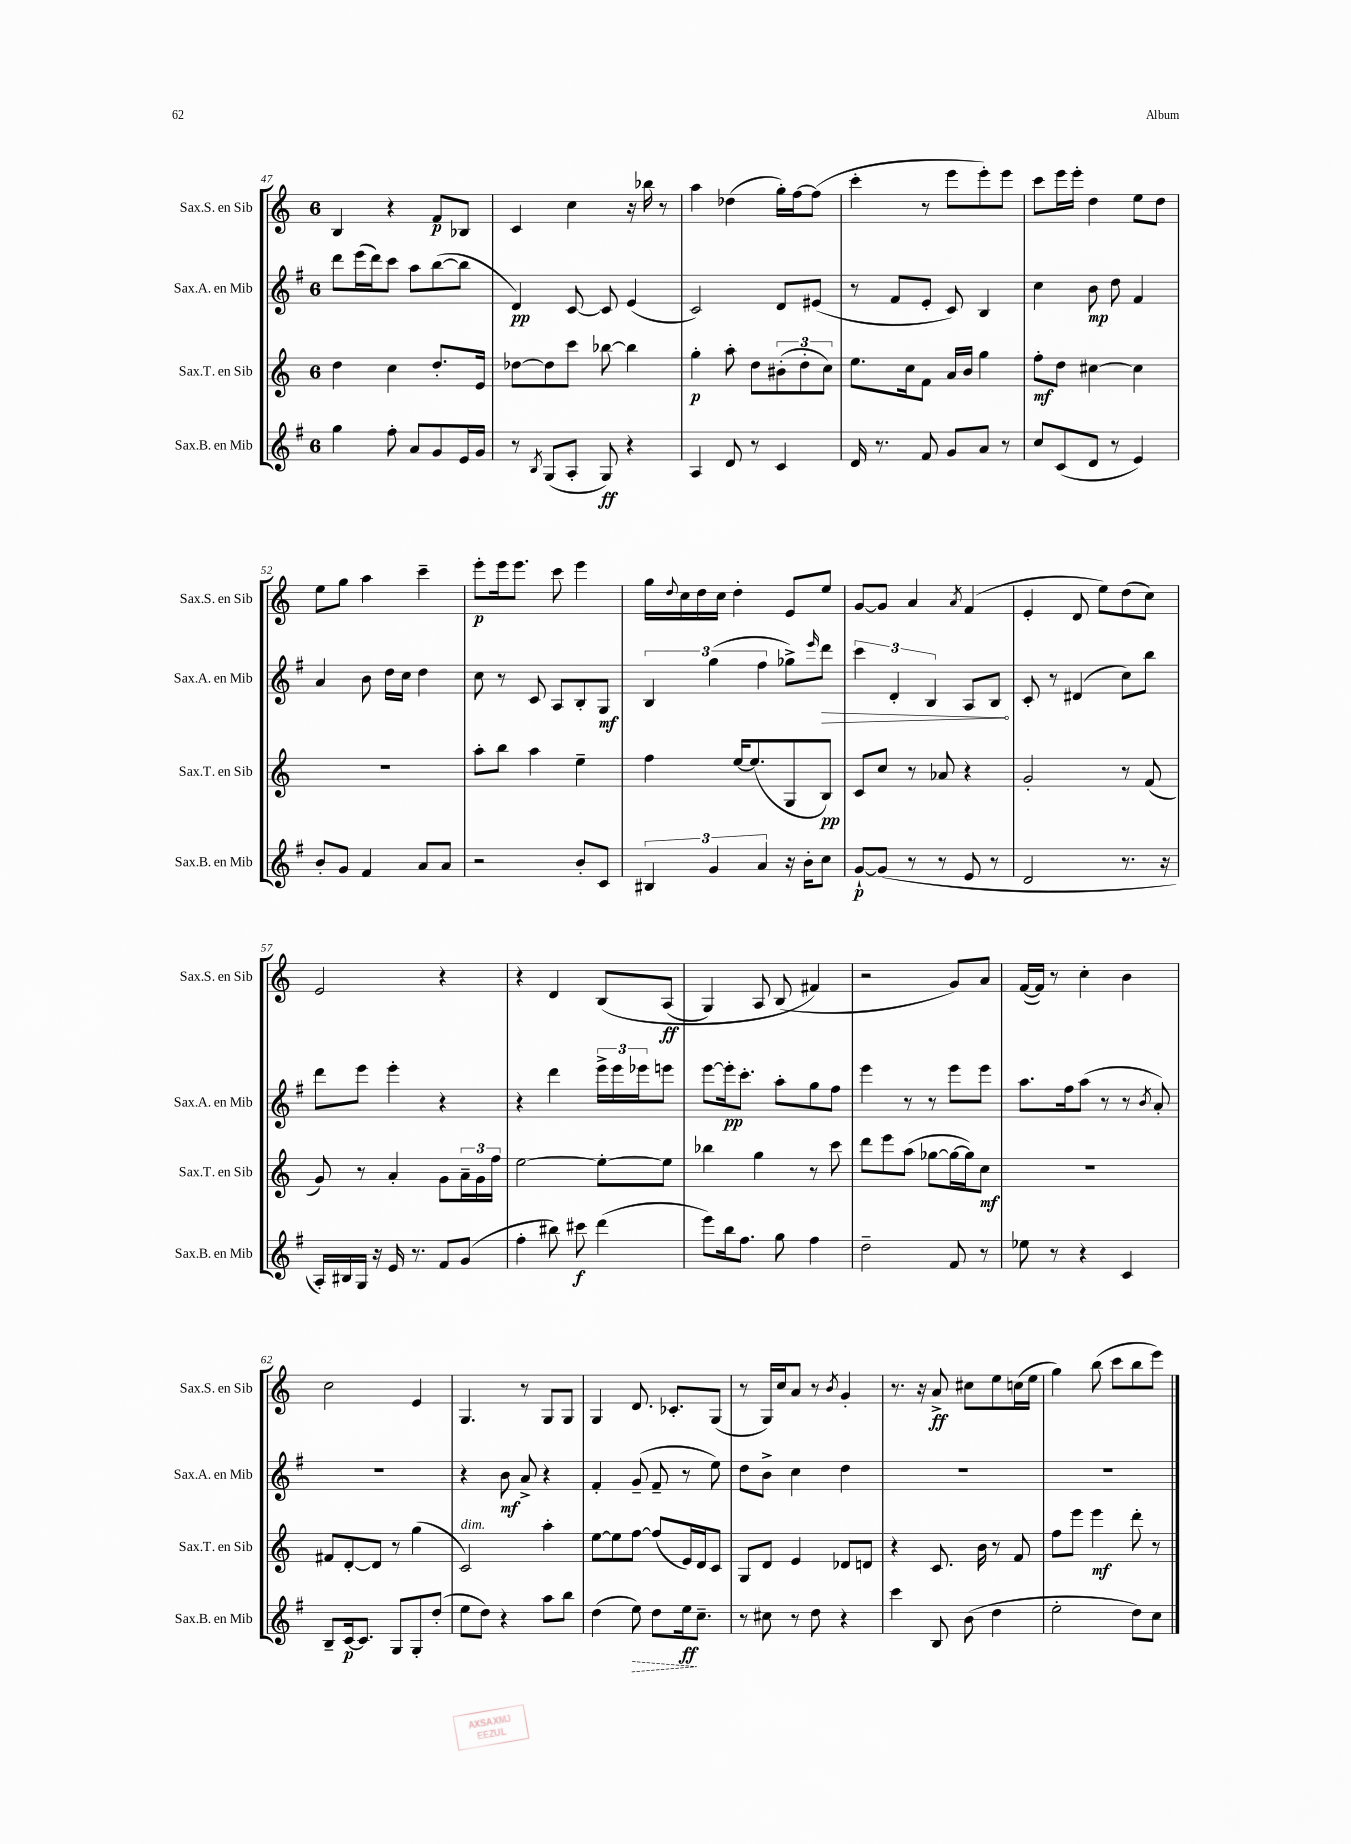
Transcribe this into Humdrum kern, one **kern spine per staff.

**kern	**dynam	**kern	**dynam	**kern	**dynam	**kern	**dynam
*part4	*part4	*part3	*part3	*part2	*part2	*part1	*part1
*staff4	*staff4	*staff3	*staff3	*staff2	*staff2	*staff1	*staff1
*I"Sax.B. en Mib	*	*I"Sax.T. en Sib	*	*I"Sax.A. en Mib	*	*I"Sax.S. en Sib	*
*I'Sax.B. en Mib	*	*I'Sax.T. en Sib	*	*I'Sax.A. en Mib	*	*I'Sax.S. en Sib	*
*clefG2	*	*clefG2	*	*clefG2	*	*clefG2	*
*k[f#]	*	*k[]	*	*k[f#]	*	*k[]	*
*M6/8	*	*M6/8	*	*M6/8	*	*M6/8	*
=47	=47	=47	=47	=47	=47	=47	=47
4gg\	.	4dd\	.	8ddd\L	.	4B/	.
.	.	.	.	(16eee\L	.	.	.
.	.	.	.	16ddd\J)	.	.	.
8ff#'\	.	4cc\	.	8ccc\J	.	4r	.
8a/L	.	.	.	8aa\L	.	.	.
8g/	.	8.dd'/L	.	([8bb\	.	8f/L	p
16e/L	.	.	.	8bb\J]	.	8B-X/J	.
16g/JJ	.	16e/Jk	.	.	.	.	.
=48	=48	=48	=48	=48	=48	=48	=48
8r	.	[8dd-X\L	.	4d/)	pp	4c/	.
8qB/	.	.	.	.	.	.	.
(8G/L	.	8dd-\]	.	.	.	.	.
8A'/J	.	8ccc\J	.	[8c/	.	4cc\	.
8G/)	ff	[8bb-X\	.	8c/]	.	.	.
4r	.	4bb-\]	.	(4e/	.	16r	.
.	.	.	.	.	.	16bb-X\	.
.	.	.	.	.	.	8r	.
=49	=49	=49	=49	=49	=49	=49	=49
4A/	.	4gg'\	p	2c/)	.	4aa\	.
8d/	.	8aa'\	.	.	.	(4dd-X\	.
8r	.	8dd\L	.	.	.	.	.
4c/	.	(12b#X'\	.	8d/L	.	16gg'\LL)	.
.	.	.	.	.	.	[16ff\J	.
.	.	12dd'\	.	.	.	.	.
.	.	.	.	(8e#X/J	.	(8ff\J]	.
.	.	12cc\J)	.	.	.	.	.
=50	=50	=50	=50	=50	=50	=50	=50
16d/	.	8.ee\L	.	8r	.	4ccc'\	.
8.r	.	.	.	.	.	.	.
.	.	.	.	8f#/L	.	.	.
.	.	16cc\k	.	.	.	.	.
8f#/	.	8f\J	.	8e'/J	.	8r	.
8g/L	.	16a/LL	.	8c/)	.	8eee\L	.
.	.	16b/JJ	.	.	.	.	.
8a/J	.	4gg\	.	4B/	.	8eee'\)	.
8r	.	.	.	.	.	8eee\J	.
=51	=51	=51	=51	=51	=51	=51	=51
8cc/L	.	8ff'\L	mf	4cc\	.	8ccc\L	.
(8c/	.	8dd\J	.	.	.	16eee\L	.
.	.	.	.	.	.	16eee'\JJ	.
8d/J	.	[4cc#X\	.	8b\	mp	4dd\	.
8r	.	.	.	8dd\	.	.	.
4e/)	.	4cc#\]	.	4f#/	.	8ee\L	.
.	.	.	.	.	.	8dd\J	.
!!LO:LB:g=z
=52	=52	=52	=52	=52	=52	=52	=52
8b'/L	.	2.r	.	4a/	.	8ee\L	.
8g/J	.	.	.	.	.	8gg\J	.
4f#/	.	.	.	8b\	.	4aa\	.
.	.	.	.	16dd\LL	.	.	.
.	.	.	.	16cc\JJ	.	.	.
8a/L	.	.	.	4dd\	.	4ccc~\	.
8a/J	.	.	.	.	.	.	.
=53	=53	=53	=53	=53	=53	=53	=53
2r	.	8aa'\L	.	8cc\	.	8eee'\L	p
.	.	8bb\J	.	8r	.	16eee\k	.
.	.	.	.	.	.	8.eee\J	.
.	.	4aa\	.	8c/	.	.	.
.	.	.	.	8A/L	.	8ccc\	.
8b'/L	.	4ee~\	.	8B'/	.	4eee\	.
8c/J	.	.	.	8G/J	mf	.	.
=54	=54	=54	=54	=54	=54	=54	=54
6B#X/	.	4ff\	.	6B/	.	16gg\LL	.
.	.	.	.	.	.	8qqdd/	.
.	.	.	.	.	.	16cc\	.
.	.	.	.	.	.	16dd\	.
6g/	.	.	.	(6gg\	.	.	.
.	.	.	.	.	.	16cc\JJ	.
.	.	[16ee/KL	.	.	.	4dd'\	.
.	.	(8.ee/]	.	.	.	.	.
6a/	.	.	.	6ff#\	.	.	.
16r	.	8G/	.	8gg-X^\L)	.	8e/L	.
16b'\KL	.	.	.	.	.	.	.
.	.	.	.	16qqeee/	.	.	.
!	!	!	!	!	!LO:HP:b	!	!
8cc\J	.	8B/J)	pp	8ddd\J	>	8ee/J	.
=55	=55	=55	=55	=55	=55	=55	=55
[8g`/L	p	8c/L	.	6ccc\	.	[8g/L	.
(8g/J]	.	8cc/J	.	.	.	8g/J]	.
.	.	.	.	6d'/	.	.	.
8r	.	8r	.	.	.	4a/	.
.	.	.	.	6B/	.	.	.
8r	.	8a-X/	.	.	.	.	.
.	.	.	.	.	.	8qa/	.
8e/	.	4r	.	8A/L	.	(4f/	.
8r	.	.	.	8B/J	.	.	.
.	.	.	.	.	]	.	.
=56	=56	=56	=56	=56	=56	=56	=56
2d/	.	2g'/	.	8c'/	.	4e'/	.
.	.	.	.	8r	.	.	.
.	.	.	.	(4d#X/	.	8d/	.
.	.	.	.	.	.	8ee\L)	.
8.r	.	8r	.	8cc\L)	.	(8dd\	.
.	.	(8f/	.	8bb\J	.	8cc\J)	.
16r	.	.	.	.	.	.	.
!!LO:LB:g=z
=57	=57	=57	=57	=57	=57	=57	=57
16A'/LL)	.	8g/)	.	8ddd\L	.	2e/	.
16B#X/	.	.	.	.	.	.	.
16G/JJ	.	8r	.	8eee\J	.	.	.
16r	.	.	.	.	.	.	.
16e/	.	4a'/	.	4eee'\	.	.	.
8.r	.	.	.	.	.	.	.
8f#/L	.	8g\L	.	4r	.	4r	.
(8g/J	.	24a~\L	.	.	.	.	.
.	.	24g\	.	.	.	.	.
.	.	24ff\JJ	.	.	.	.	.
=58	=58	=58	=58	=58	=58	=58	=58
4ff#'\	.	[2ee\	.	4r	.	4r	.
8bb#X\)	.	.	.	4ddd\	.	4d/	.
8ccc#X\	f	.	.	.	.	.	.
(4ddd\	.	8ee'\L_	.	24eee^\LL	.	(8B/L	.
.	.	.	.	24eee\	.	.	.
.	.	.	.	24eee-X\J	.	.	.
.	.	8ee\J]	.	8eeen\J	.	(8A/J	ff
=59	=59	=59	=59	=59	=59	=59	=59
8eee\L)	.	4bb-X\	.	[8eee\L	.	4G/)	.
16bb\k	.	.	.	16eee'\k]	pp	.	.
8.ff#\J	.	.	.	8.ccc'\J	.	.	.
.	.	4gg\	.	.	.	8A/	.
8gg\	.	.	.	8aa'\L	.	(8B/	.
4ff#\	.	8r	.	8gg\	.	4f#X/)	.
.	.	8ccc\	.	8ff#\J	.	.	.
=60	=60	=60	=60	=60	=60	=60	=60
2dd~\	.	8ddd\L	.	4eee\	.	2r	.
.	.	8eee\	.	.	.	.	.
.	.	(8aa\J	.	8r	.	.	.
.	.	[8gg-X\L	.	8r	.	.	.
8f#/	.	16gg-\L_	.	8eee\L	.	8g/L)	.
.	.	16gg-\J])	.	.	.	.	.
8r	.	8cc\J	mf	8eee\J	.	8a/J	.
=61	=61	=61	=61	=61	=61	=61	=61
8ee-X\	.	2.r	.	8.aa\L	.	([16f/LL	.
.	.	.	.	.	.	16f/JJ])	.
8r	.	.	.	.	.	8r	.
.	.	.	.	16ff#\k	.	.	.
4r	.	.	.	(8aa\J	.	4cc'\	.
.	.	.	.	8r	.	.	.
4c/	.	.	.	8r	.	4b\	.
.	.	.	.	8qb/	.	.	.
.	.	.	.	8a'/)	.	.	.
!!LO:LB:g=z
=62	=62	=62	=62	=62	=62	=62	=62
8B~/L	.	8f#X/L	.	2.r	.	2cc\	.
[16c/k	p	[8d'/	.	.	.	.	.
8.c/J]	.	.	.	.	.	.	.
.	.	8d/J]	.	.	.	.	.
8G/L	.	8r	.	.	.	.	.
8G'/	.	(4gg\	.	.	.	4e/	.
(8dd'/J	.	.	.	.	.	.	.
=63	=63	=63	=63	=63	=63	=63	=63
!	!	!LO:TX:a:i:t=dim.	!	!	!	!	!
8ee\L	.	2c/)	.	4r	.	4.G/	.
8dd\J)	.	.	.	.	.	.	.
4r	.	.	.	8b\	mf	.	.
.	.	.	.	8a^/	.	8r	.
8aa\L	.	4aa'\	.	4r	.	8G/L	.
8bb\J	.	.	.	.	.	8G/J	.
=64	=64	=64	=64	=64	=64	=64	=64
(4dd\	.	[8ee\L	.	4f#'/	.	4G/	.
.	.	8ee\]	.	.	.	.	.
!	!LO:HP:b	!	!	!	!	!	!
8ee\)	>	[8ff\J	.	(8g~/	.	8.d/	.
8dd\L	.	(8ff/L]	.	8f#~/	.	.	.
.	.	.	.	.	.	8.c-X'/L	.
16ee\k	ff	16e/L)	.	8r	.	.	.
8.cc~\J	]	16d/J	.	.	.	.	.
.	.	8c/J	.	8ee\)	.	(8G/J	.
=65	=65	=65	=65	=65	=65	=65	=65
8r	.	8G/L	.	8dd\L	.	8r	.
8cc#X\	.	8d/J	.	8b^\J	.	16G/LL)	.
.	.	.	.	.	.	16cc/J	.
8r	.	4e/	.	4cc\	.	8a/J	.
8dd\	.	.	.	.	.	8r	.
.	.	.	.	.	.	8qb/	.
4r	.	8d-X/L	.	4dd\	.	4g'/	.
.	.	8dn/J	.	.	.	.	.
=66	=66	=66	=66	=66	=66	=66	=66
4ccc\	.	4r	.	2.r	.	8.r	.
.	.	.	.	.	.	16r	.
8B/	.	8.c/	.	.	.	8a^/	ff
(8b\	.	.	.	.	.	8cc#X\L	.
.	.	16b\	.	.	.	.	.
4dd\	.	8r	.	.	.	8ee\	.
.	.	8f/	.	.	.	(16ccn\L	.
.	.	.	.	.	.	16ee\JJ	.
=67	=67	=67	=67	=67	=67	=67	=67
2ee'\	.	8ff\L	.	2.r	.	4gg\)	.
.	.	8eee\J	.	.	.	.	.
.	.	4eee\	mf	.	.	(8bb\	.
.	.	.	.	.	.	8ccc\L	.
8dd\L)	.	8ddd'\	.	.	.	8bb\	.
8cc\J	.	8r	.	.	.	8eee\J)	.
==	==	==	==	==	==	==	==
*-	*-	*-	*-	*-	*-	*-	*-
